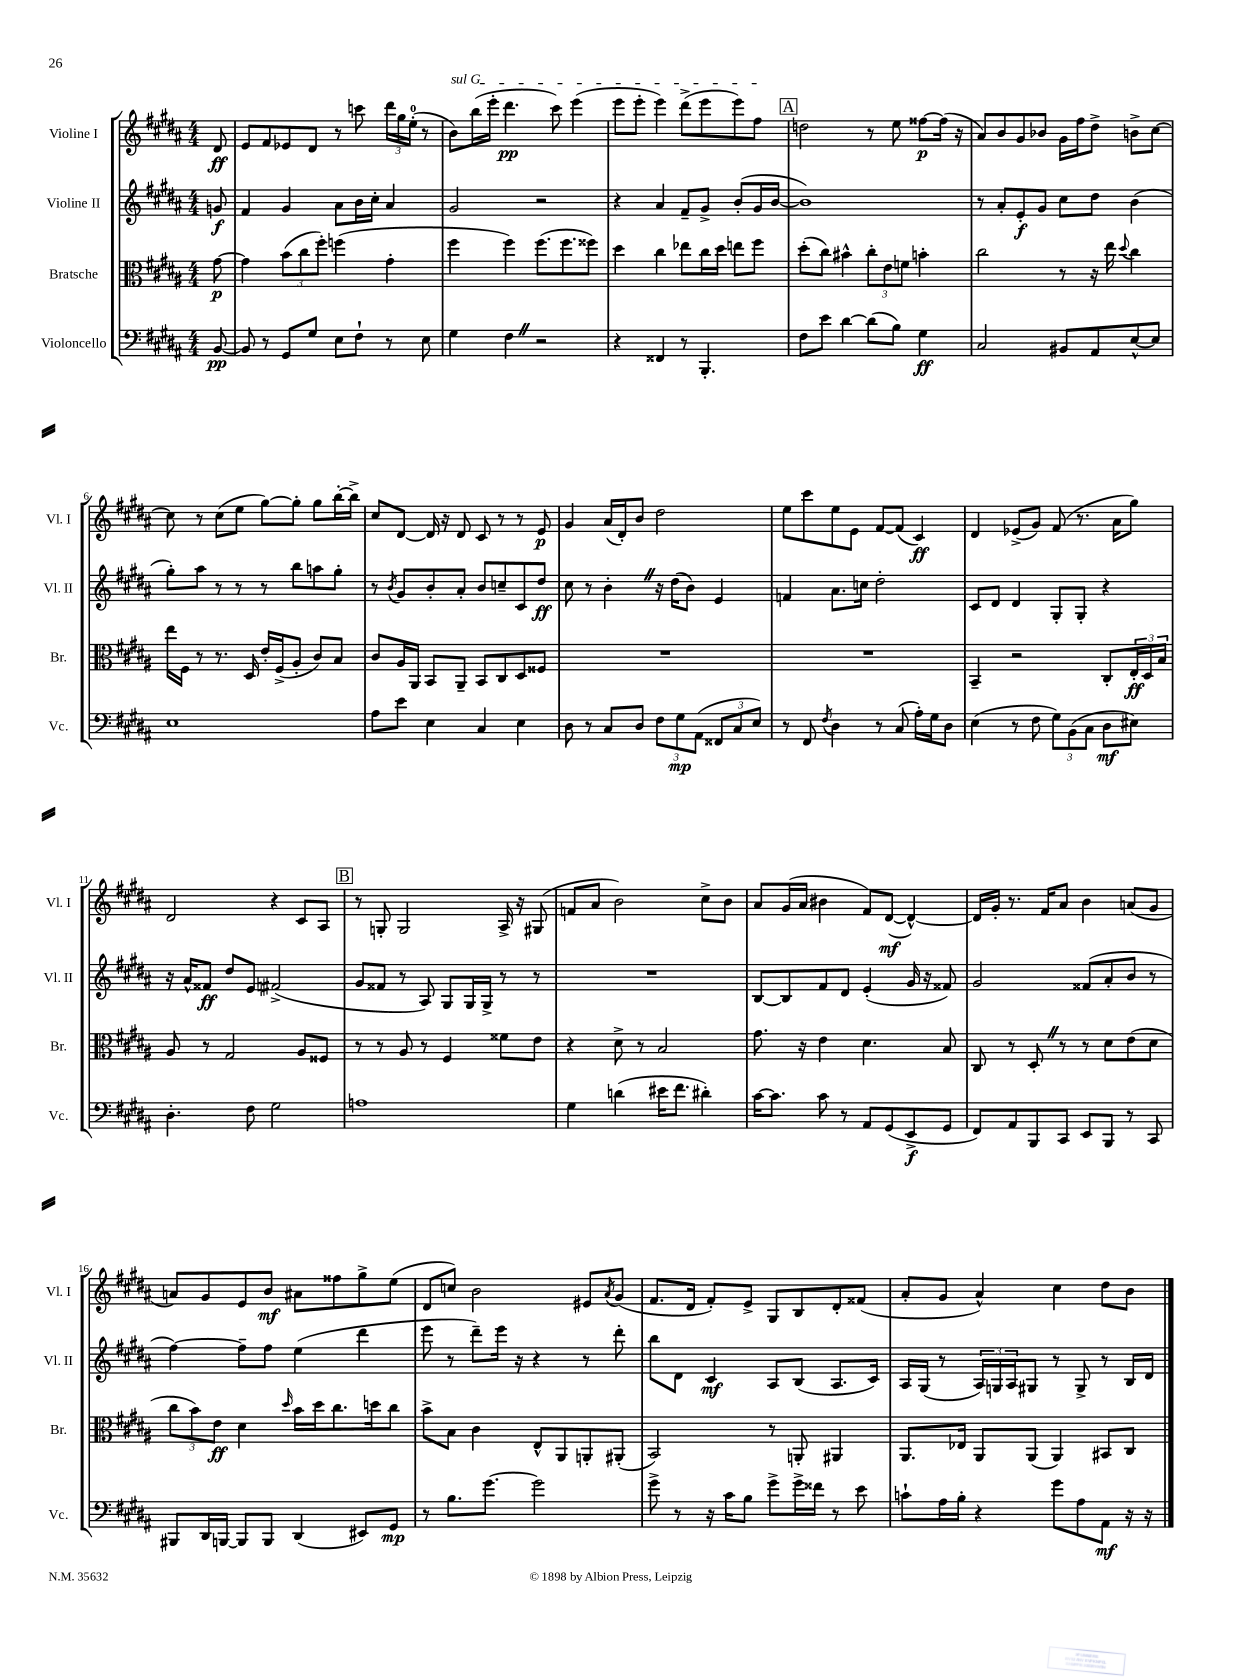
<<
\new StaffGroup <<
\new Staff = "s0" \with { instrumentName = "Violine I" shortInstrumentName = "Vl. I" } {
    \clef treble \key b \major \numericTimeSignature \time 4/4 \partial 8
    dis'8\ff |
    e'8 fis'8 ees'8 dis'8 r8 c'''8 \tuplet 3/2 { dis'''16 gis''16 e''16-0-.( } r8 |
    \once \override TextSpanner.bound-details.left.text = \markup { \italic "sul G" } b'8\startTextSpan) b''16( e'''16-. dis'''4.\pp cis'''8) e'''4( |
    e'''8 e'''8-. e'''4) dis'''8->( e'''8 e'''8) fis''8\stopTextSpan |
    \mark \markup { \box "A" } d''2 r8 e''8 fisis''8~\p fisis''16( r16 |
    ais'8) b'8 gis'8 bes'8 gis'16 fis''16 dis''8-> b'8-> cis''8~ |
    cis''8 r8 cis''8( e''8 gis''8~) gis''8-. gis''8 b''16~-. b''16-> |
    cis''8 dis'8~ dis'16 r16 dis'8 cis'8 r8 r8 e'8\p |
    gis'4 ais'16( dis'16-.) b'8 dis''2 |
    e''8 cis'''8 e''8 e'8 fis'8~ fis'8( cis'4\ff) |
    dis'4 ees'8->( gis'8) fis'8( r8. ais'16 gis''8) |
    dis'2 r4 cis'8 ais8 |
    \mark \markup { \box "B" } r8 g8-. g2 ais16-> r16 gis8( |
    f'8 ais'8 b'2) cis''8-> b'8 |
    ais'8 gis'16( ais'16 bis'4 fis'8) dis'8~\mf( dis'4~-^) |
    dis'16 gis'16-. r8. fis'16 ais'8 b'4 a'8( gis'8 |
    a'8) gis'8 e'8 b'8\mf ais'8 fisis''8 gis''8-> e''8( |
    dis'8 c''8) b'2 eis'8 \acciaccatura { ais'8 } gis'8( |
    fis'8. dis'16 fis'8-.) e'8-> gis8 b8 dis'8-. fisis'8( |
    ais'8-. gis'8 ais'4-^) cis''4 dis''8 b'8 \bar "|." |
}
\new Staff = "s1" \with { instrumentName = "Violine II" shortInstrumentName = "Vl. II" } {
    \clef treble \key b \major \numericTimeSignature \time 4/4 \partial 8
    g'8\f |
    fis'4 gis'4 ais'8 b'16 cis''16-. ais'4 |
    gis'2 r2 |
    r4 ais'4 fis'8-- gis'8-> b'8-.( gis'16 b'16~ |
    \mark \markup { \box "A" } b'1) |
    r8 ais'8-. e'8-.\f gis'8 cis''8 dis''8 b'4( |
    gis''8-.) ais''8 r8 r8 r8 b''8 a''8 gis''8-. |
    r8 \acciaccatura { b'8 } gis'8 b'8-. ais'8-. b'8 c''8-- cis'8 dis''8\ff |
    cis''8 r8 b'4-. \once \override BreathingSign.text = \markup { \musicglyph "scripts.caesura.straight" } \breathe r16 dis''16( b'8) e'4 |
    f'4 ais'8. c''16 dis''2-. |
    cis'8 dis'8 dis'4 gis8-. gis8-. r4 |
    r16 ais'16-^ fisis'8\ff dis''8 e'8 fis'2->( |
    \mark \markup { \box "B" } gis'8 fisis'8 r8 ais8) gis8 gis16 gis16-> r8 r8 |
    R1 |
    b8~ b8 fis'8 dis'8 e'4-.( gis'16 r16 fisis'8) |
    gis'2 fisis'8( ais'8-. b'8 r8 |
    fis''4~) fis''8-- fis''8 e''4( dis'''4 |
    e'''8 r8 dis'''8--) e'''16 r16 r4 r8 dis'''8-. |
    b''8 dis'8 cis'4\mf ais8 b8( ais8. cis'16) |
    ais16 gis16( r8 \tuplet 3/2 { ais16) g16 ais16 } gis8 r8 gis8-> r8 b16 dis'16 \bar "|." |
}
\new Staff = "s2" \with { instrumentName = "Bratsche" shortInstrumentName = "Br." } {
    \clef alto \key b \major \numericTimeSignature \time 4/4 \partial 8
    gis'8~\p |
    gis'4 \tuplet 3/2 { b'8( cis''8 fis''8-.) } f''4( gis'4-. |
    fis''4 fis''4) fis''8.( fis''8. fisis''8) |
    dis''4 cis''4 ees''8 cis''16 dis''16 e''8 fis''8 |
    \mark \markup { \box "A" } dis''8-.( cis''8) bis'4-^ \tuplet 3/2 { cis''8-. e'8 f'8 } b'4-. |
    cis''2 r8 r16 e''16 \appoggiatura { dis''8 } cis''4 |
    e''16 fis16 r8 r8. dis16 e'16-. fis16->( ais8-. cis'8) b8 |
    cis'8 ais16 ais,16 b,8 ais,8-- b,8 cis8 dis8 fisis8 |
    R1 |
    R1 |
    b,4-- r2 cis8-. \tuplet 3/2 { e16-.\ff dis16 b16 } |
    ais8 r8 gis2 ais8 fisis8 |
    \mark \markup { \box "B" } r8 r8 ais8 r8 fis4 fisis'8 e'8 |
    r4 dis'8-> r8 b2 |
    gis'8. r16 e'4 dis'4. b8 |
    cis8 r8 dis8-. \once \override BreathingSign.text = \markup { \musicglyph "scripts.caesura.straight" } \breathe r8 r8 dis'8 e'8( dis'8 |
    \tuplet 3/2 { cis''8 b'8) e'8\ff } dis'4 \grace { dis''16 } b'16 dis''16 cis''8. d''16 cis''8 |
    b'8-> b8 cis'4 e8-^ ais,8 a,8-. ais,8-.( |
    b,2) r8 a,8-. ais,4 |
    ais,8. ees16 ais,8 ais,8( ais,4) bis,8 cis8 \bar "|." |
}
\new Staff = "s3" \with { instrumentName = "Violoncello" shortInstrumentName = "Vc." } {
    \clef bass \key b \major \numericTimeSignature \time 4/4 \partial 8
    b,8~\pp |
    b,8 r8 gis,8 gis8 e8 fis8-! r8 e8 |
    gis4 fis4 \once \override BreathingSign.text = \markup { \musicglyph "scripts.caesura.straight" } \breathe r2 |
    r4 fisis,4 r8 b,,4.-. |
    \mark \markup { \box "A" } fis8 e'8 dis'4~ dis'8( b8) gis4\ff |
    cis2 bis,8 ais,8 e8~-^ e8 |
    e1 |
    ais8 e'8 e4 cis4 e4 |
    dis8 r8 cis8 dis8 \tuplet 3/2 { fis8 gis8\mp ais,8( } \tuplet 3/2 { fisis,8 cis8 e8) } |
    r8 fis,8 \acciaccatura { fis8 } dis4 r8 cis8( ais16-.) gis16 dis8 |
    e4( r8 fis8 \tuplet 3/2 { gis8) b,8( cis8 } dis8\mf eis8) |
    dis4.-. fis8 gis2 |
    \mark \markup { \box "B" } a1 |
    gis4 d'4( eis'16 fis'8. dis'4-.) |
    cis'16~ cis'8. cis'8 r8 ais,8 gis,8( e,8->\f gis,8 |
    fis,8) ais,8 b,,8 cis,8 e,8 b,,8 r8 cis,8 |
    bis,,8 dis,16 b,,16~ b,,8 b,,8 dis,4( eis,8) gis,8\mp |
    r8 b8. gis'8.~ gis'2 |
    gis'8-> r8 r16 cis'16 b8 gis'8-> gis'16-> fisis'16 r8 e'8 |
    c'8-! ais16 b16-. r4 gis'8 ais8 ais,8\mf r16 r16 \bar "|." |
}
>>
>>
